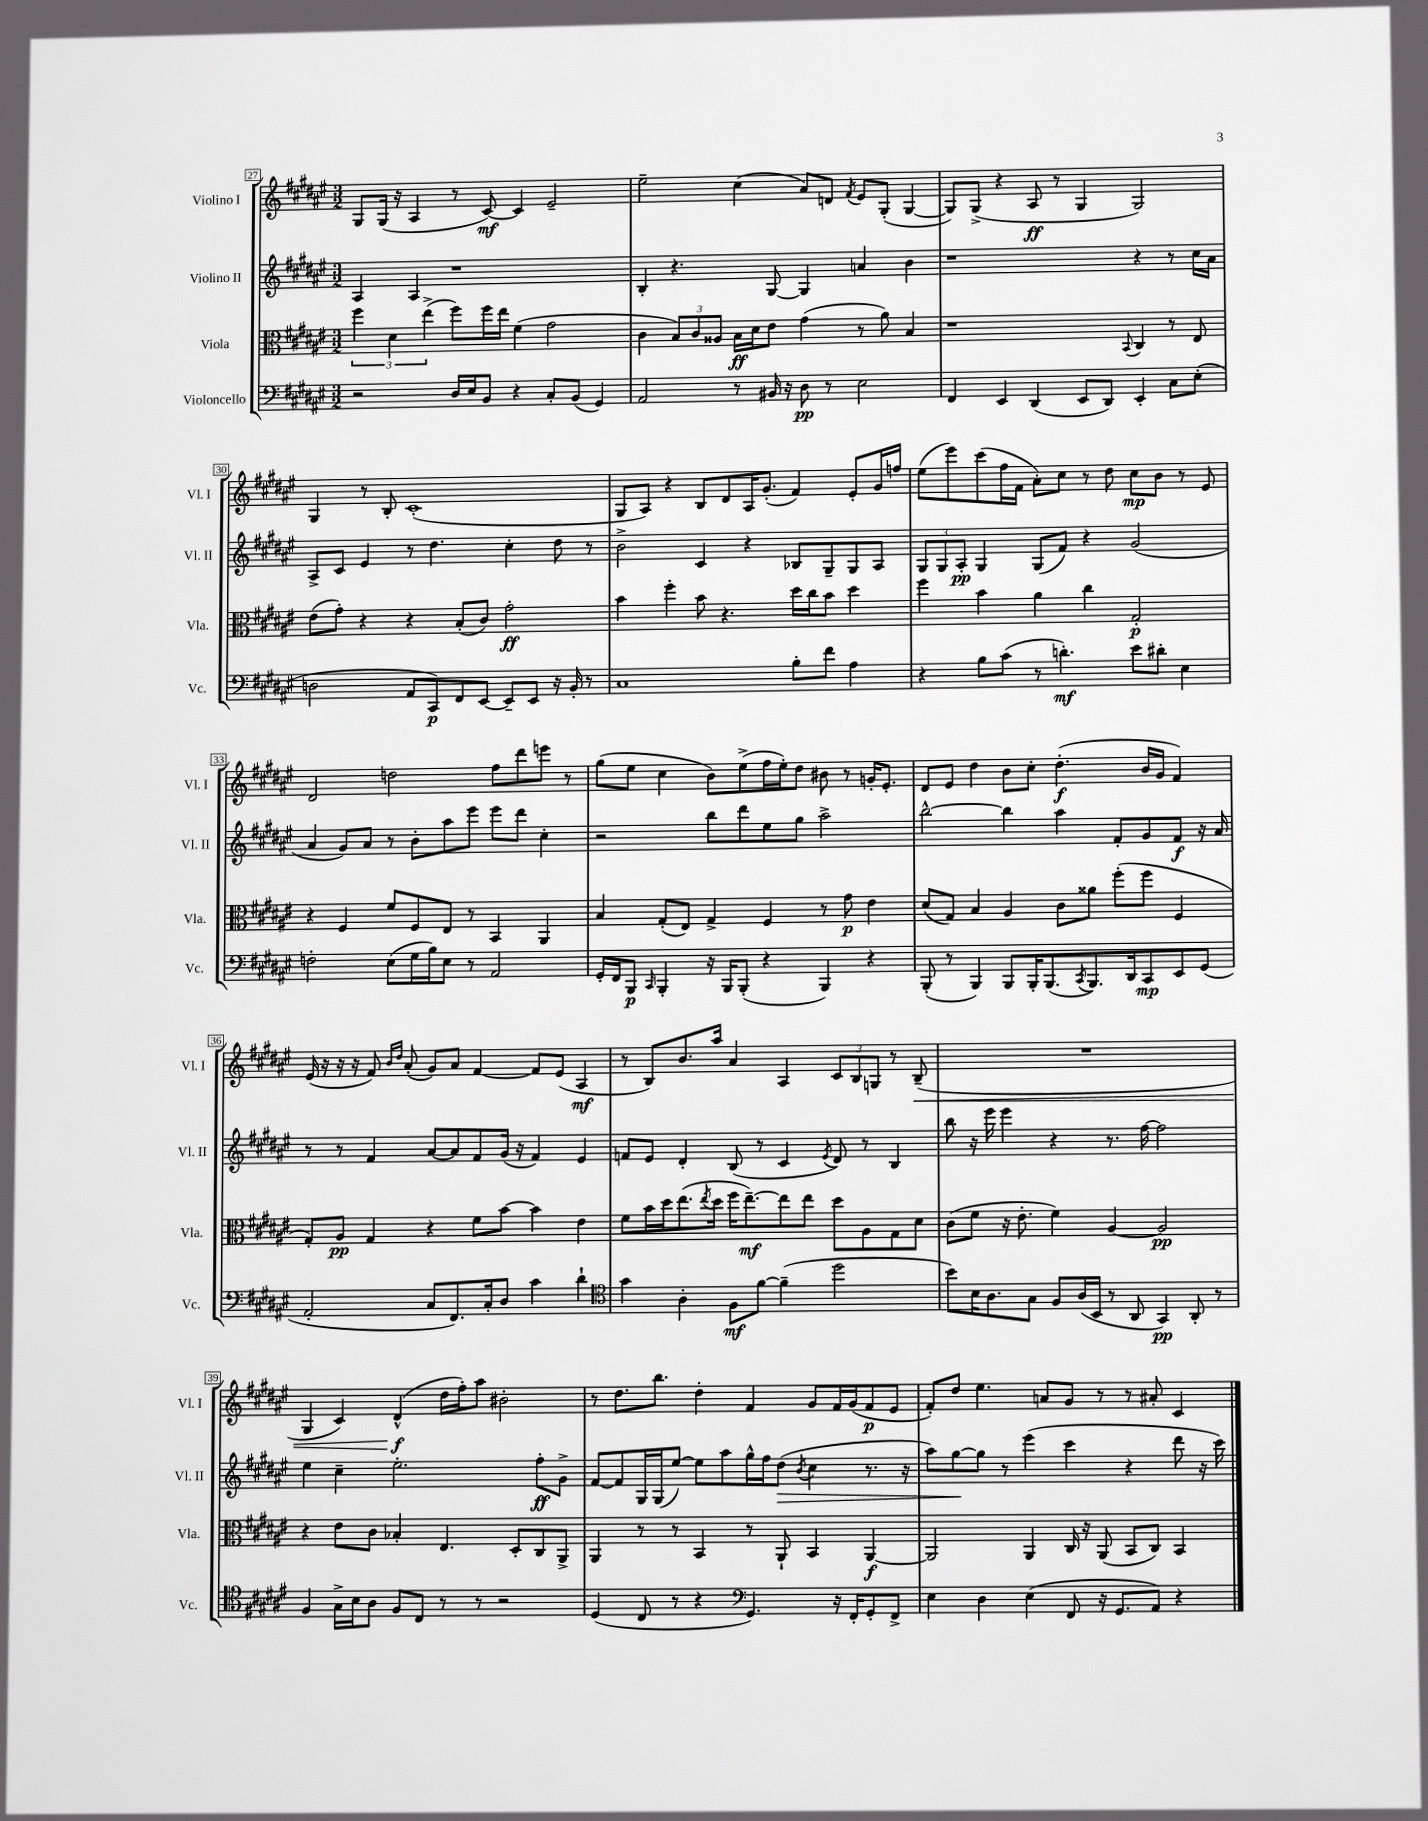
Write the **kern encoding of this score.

**kern	**kern	**kern	**kern
*staff4	*staff3	*staff2	*staff1
*clefF4	*clefC3	*clefG2	*clefG2
*k[f#c#g#d#a#e#]	*k[f#c#g#d#a#e#]	*k[f#c#g#d#a#e#]	*k[f#c#g#d#a#e#]
*M3/2	*M3/2	*M3/2	*M3/2
2r	6ff#	4A#	8G#
.	.	.	(16G#
.	6d#	.	.
.	.	.	16r
.	.	4A#	4A#
.	(6ee#^	.	.
16D#	8ff#)	1r	8r
16E#	.	.	.
8BB	16ff#	.	[8c#)
.	16ee#	.	.
4r	(4f#	.	4c#]
8C#'	2g#	.	2e#~
(8BB	.	.	.
4GG#)	.	.	.
=	=	=	=
2AA#	4c#	4B'	2ee#~
.	12B)	4.r	.
.	12c#	.	.
.	12A##	.	.
8r	16B	.	(4cc#
.	16d#	.	.
16BB#	8e#	[8G#	.
16r	.	.	.
8D#	(4g#	4G#]	8a#)
8r	.	.	8d
.	.	.	8qf#
2E#	8r	4a	8e#
.	8a#)	.	(8G#'
.	4B	4b	[4G#
=	=	=	=
4FF#	1r	1r	8G#])
.	.	.	(8G#^
4EE#	.	.	4r
(4DD#	.	.	8A#
.	.	.	8r
8EE#	.	.	4G#
8DD#)	.	.	.
.	8qqBB	.	.
4EE#'	4C#	4r	2G#)
8C#	8r	8r	.
(8E#'	8E#	16cc#	.
.	.	16a#	.
=	=	=	=
2D	(8e#	8A#^	4G#
.	8g#')	8c#	.
.	4r	4e#	8r
.	.	.	8B'
8AA#	4r	8r	(1c#'
8CC#)	.	4.dd#	.
8FF#	(8B'	.	.
[8EE#	8c#)	.	.
8EE#~]	2g#'	4cc#'	.
8EE#	.	.	.
16r	.	8dd#	.
16BB'	.	.	.
8r	.	8r	.
=	=	=	=
1C#	4b	2b^	8G#
.	.	.	8A#)
.	4ff#'	.	4r
.	8b	4c#	8B
.	4.r	.	8d#
.	.	4r	16A#
.	.	.	(8.g#'
8B'	16dd#	8B-	4f#)
.	16cc#	.	.
8f#	8b	8G#~	.
4A#	4dd#	8G#	8e#'
.	.	8A#	16g#
.	.	.	16ff
=	=	=	=
4r	4ff#	12G#	(8ee#
.	.	12G#	.
.	.	.	8eee#)
.	.	12A#'	.
8B	4b	4G#	(8ccc#
(8c#	.	.	16ff#
.	.	.	16f#
8r	4a#	(8G#	8a#')
4.d')	.	8f#)	8cc#
.	4cc#	4r	8r
.	.	.	8dd#
8e#	2G#'	(2g#	8cc#
8d#'	.	.	8b
4E#	.	.	8r
.	.	.	8e#
=	=	=	=
2F'	4r	4a#	2d#
.	4F#	8g#)	.
.	.	8a#	.
(8E#	8f#	8r	2dd
16G#	8F#	8b'	.
16B)	.	.	.
8E#	8E#	8aa#	.
8r	8r	8eee#	.
2AA#	4BB	8eee#	8ff#
.	.	8ddd#	8ddd#
.	4AA#	4cc#'	8eee
.	.	.	8r
=	=	=	=
16GG#'	4B	2r	(8gg#
16FF#	.	.	.
8BBB	.	.	8ee#
16qqCC#	.	.	.
4BBB'	(8G#'	.	4cc#
.	8E#)	.	.
16r	4G#^	8bb	8b)
16BBB	.	.	.
(8BBB'	.	8ddd#	(8ee#^
4r	4F#	8ee#	16ff#
.	.	.	16ee#')
.	.	8gg#	8dd#
4BBB)	8r	2aa#^	8b#
.	8g#	.	8r
4r	4e#	.	16g'
.	.	.	8.e#'
=	=	=	=
(8BBB'	(8d#	[2bb^^	8d#
8r	8G#)	.	8e#
4BBB)	4B	.	4dd#
8BBB	4A#	4bb]	8b
16BBB'	.	.	8cc#'
(8.BBB	.	.	.
.	8c#	4aa#	(4.dd#'
8qCC#	.	.	.
8.BBB)	8a##	.	.
.	(8ff#'	8f#'	.
16DD#	.	.	.
8CC#	8ff#	8g#	16b
.	.	.	16g#
8EE#	4F#	8f#	4f#)
(8GG#	.	16r	.
.	.	16a#	.
=	=	=	=
2AA#'	8G#')	8r	(16e#
.	.	.	16r
.	8A#	8r	16r
.	.	.	16r
.	4G#	4f#	8f#)
.	.	.	16qqb
.	.	.	16qqdd#
.	.	.	(8a#'
8C#	4r	[8a#	8g#)
8.FF#)	.	8a#]	8a#
.	8f#	8f#	[4f#
16C#'	.	.	.
8D#	[8b	(16g#	.
.	.	16r	.
4c#	4b]	4f#)	8f#]
.	.	.	(8e#
4d#`	4e#	4e#	4A#
=	=	=	=
*clefC4	*	*	*
4g#	8f#	8f	8r
.	16b	8e#	8B)
.	16dd#	.	.
4A#'	(8.ee#	4d#'	8.b
.	8qee#	.	.
.	16dd#	.	16aa#
8F#	16ff#	(8B	4a#
.	[8.ee#~)	.	.
[8f#	.	8r	.
(4f#~]	8ee#]	4c#	4A#
.	8ee#	.	.
.	.	8qe#	.
2dd#	8dd#	8d#)	12c#
.	.	.	12B
.	8A#	8r	.
.	.	.	12G
.	8G#	4B	8r
.	8d#	.	(8B~
=	=	=	=
8b)	(8c#	8bb	1.r
16B	8f#	16r	.
8.A#	.	16eee#	.
.	16r	4eee#	.
.	8.e#'	.	.
8G#	.	.	.
8F#	4f#)	4r	.
(16A#	.	.	.
16BB	.	.	.
8r	[4A#	8.r	.
8AA#	.	.	.
.	.	[16ff#	.
4GG#)	2A#]	2ff#]	.
8AA#'	.	.	.
8r	.	.	.
=	=	=	=
4F#	4r	4ee#	4G#
16G#^	8e#	4cc#~	4c#)
16B	.	.	.
8A#	8c#	.	.
8F#	4B-'	2.ee#'	(4d#^^
8C#	.	.	.
8r	4.E#	.	16dd#
.	.	.	16ff#')
8r	.	.	8aa#
2r	.	.	2b#'
.	8D#'	.	.
.	8C#	8ff#'	.
.	8AA#^	8g#^	.
=	=	=	=
(4D#	4AA#	[8f#	8r
.	.	8f#]	8.dd#
8C#	8r	16G#	.
.	.	(16G#	8.bb
8r	8r	[8ee#)	.
4r	4BB	8ee#]	4dd#'
.	.	8aa#	.
*clefF4	*	*	*
4.GG#)	8r	16gg#^^	4f#
.	.	16ff#	.
.	8AA#`	(8dd#	.
.	.	8qb	.
.	4BB	4cc#	8g#
16r	.	.	16f#
16FF#'	.	.	(16g#
8GG#'	[4AA#	8.r	8f#
8FF#^	.	.	8e#
.	.	16r	.
=	=	=	=
4E#	2AA#]	8aa#)	8f#')
.	.	[8gg#	8dd#
4D#	.	8gg#]	4.ee#
.	.	8r	.
(4E#	4AA#	(4eee#	.
.	.	.	8a
8FF#	16C#	4ccc#	8g#
.	16r	.	.
16r	(8AA#	.	8r
8.GG#	.	.	.
.	8BB	4r	8r
8AA#)	8C#)	.	8a#'
4r	4BB	8ddd#	4c#
.	.	16r	.
.	.	16ccc#)	.
==	==	==	==
*-	*-	*-	*-
